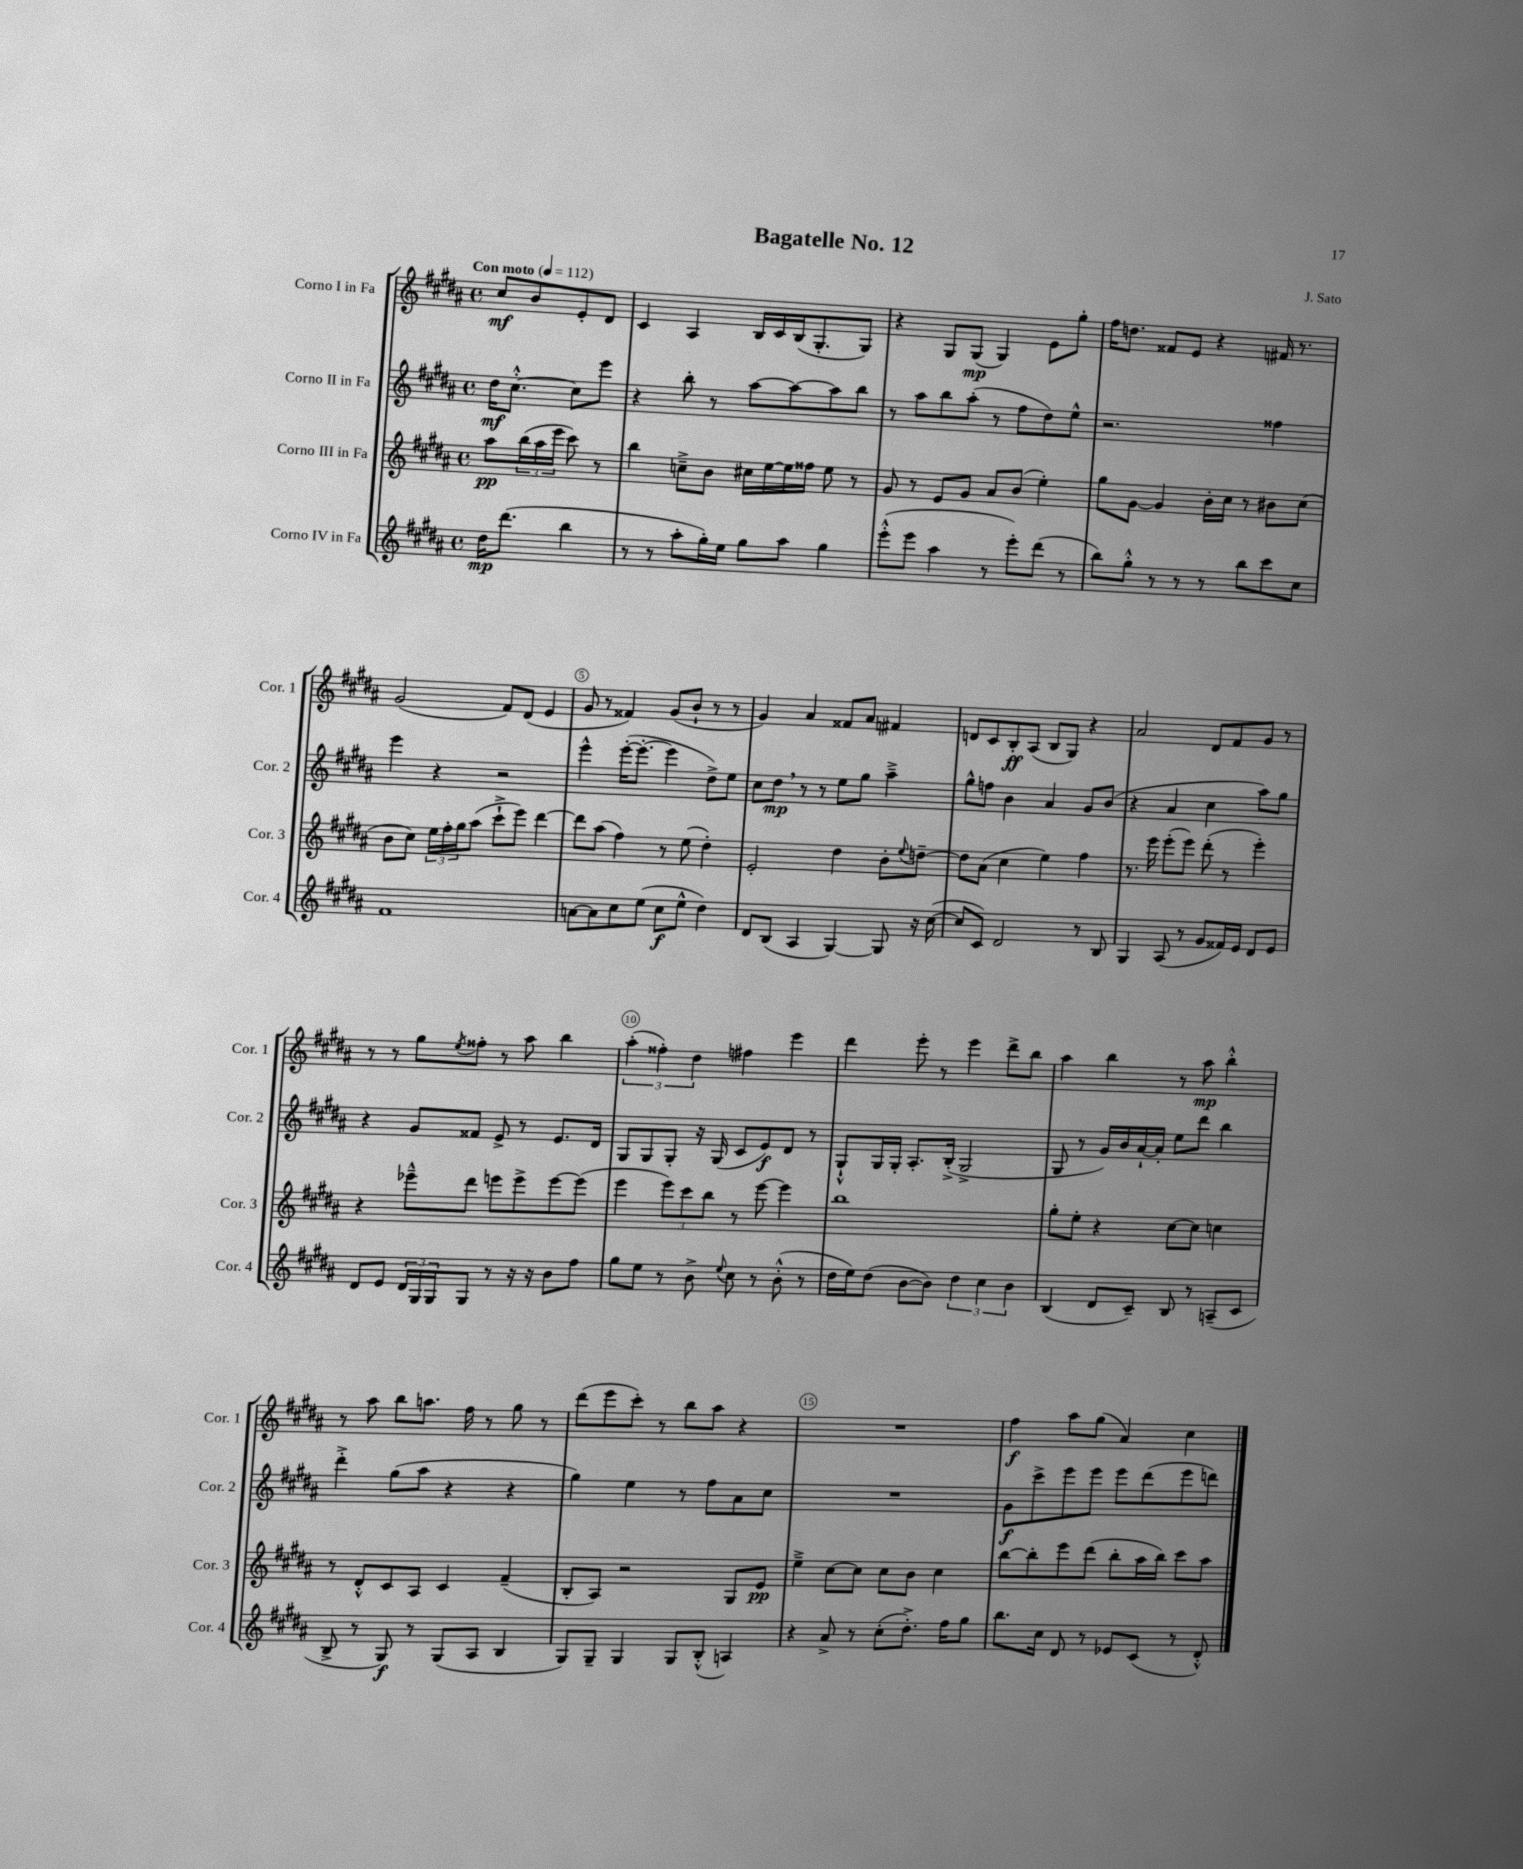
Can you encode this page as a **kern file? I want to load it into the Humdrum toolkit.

**kern	**kern	**kern	**kern
*staff4	*staff3	*staff2	*staff1
*clefG2	*clefG2	*clefG2	*clefG2
*k[f#c#g#d#a#]	*k[f#c#g#d#a#]	*k[f#c#g#d#a#]	*k[f#c#g#d#a#]
*M4/4	*M4/4	*M4/4	*M4/4
*met(c)	*met(c)	*met(c)	*met(c)
*MM112	*MM112	*MM112	*MM112
16dd#\LK	8aa#\L	16dd#\LK	8cc#/L
(8.ddd#\J	.	[8.cc#'^^\J	.
.	(24bb\L	.	8b/
.	24aa#\	.	.
.	24eee\JJ	.	.
4bb\	8ccc#\)	8cc#\]L	8e'/
.	8r	8eee\J	8d#/J
=	=	=	=
8r	4bb\	4r	4c#/
8r	.	.	.
8aa#'\L	8cc~^\L	8bb'\	4A#/
16gg#'\L)	8b\J	8r	.
16ee\JJ	.	.	.
8gg#\L	16cc#\LL	[8aa#\L	16B/LL
.	[16ee\	.	16c#/
8aa#\J	16ee\]	8aa#\_	(16B/J
.	16ff##\JJ	.	8.G#'/
4gg#\	8ee\	8aa#\]	.
.	8r	8bb\J	8G#/J)
=	=	=	=
(8eee'^^\L	8g#/	8r	4r
8eee\J	8r	8aa#\L	.
4aa#\	8e/L	8bb\	8G#/L
.	8g#/J	(8aa#'\J	(8G#/J
8r	8a#/L	8r	4G#/)
8eee'\L)	(8b/J	8ff#\L	.
(8ddd#\J	4ee'\)	8dd#\)	8e\L
8r	.	8ee^^\J	8gg#'\J
=	=	=	=
8bb\L)	8gg#\L	2.r	16ff#\LK
.	.	.	8.dd\J
8gg#'^^\J	[8g#\J	.	.
8r	4g#/]	.	8f##/L
8r	.	.	8e/J
8r	16b'\LL	.	4r
.	16cc#\JJ	.	.
8bb\L	8r	.	.
8ccc#\	8b#\L	4ff##\	16f#/
.	.	.	8.r
8cc#\J	(8cc#\J	.	.
=	=	=	=
1f#	8b\L	4eee\	(2g#/
.	8cc#\J)	.	.
.	24ee\LL	4r	.
.	24ff#'\	.	.
.	24gg#\J	.	.
.	(8aa#\J	.	.
.	8ccc#`^\L	2r	8f#/L)
.	8eee\J)	.	(8d#/J
.	[4ddd#\	.	4e/
=	=	=	=
[8a\L	8ddd#\]L	4eee^^\	8g#/
8a\]	(8aa#\J	.	8r
8cc#\	4ff#\)	([16eee'\LK	4f##/)
.	.	8.eee'\_J	.
(8ee\J	.	.	.
8cc#\L	8r	4eee\]	(8g#/L
8ee^^\J	(8ee\	.	8b`/J
4dd#\)	4dd#'\)	8dd#^\L)	8r
.	.	8ee\J	8r
=	=	=	=
8d#/L	2e'/	8cc#\L	4g#/)
(8B/J	.	8dd#\J	.
4A#/	.	8r	4a#/
.	.	8r	.
[4G#/)	4dd#\	8ee\L	8f##/L
.	.	8gg#\J	8a#/J
8G#/]	8b'\L	4aa#~^\	4f#/
.	8qqee/	.	.
16r	[8dd~\J	.	.
([16cc#\	.	.	.
=	=	=	=
8cc#/]L	8dd\]L	8gg#^^\L	8d/L
8c#/J)	(8a#\J	8ff\J	8c#/
2d#/	4cc#\	4b\	8B'/
.	.	.	(8A#/J
.	4ee\)	4a#/	8B/L
.	.	.	8G#/J)
8r	4ff#\	8g#/L	4r
8B/	.	(8b/J	.
=	=	=	=
4G#/	8.r	4r	2a#/
.	16eee\	.	.
(8A#/	(8eee'\L	4a#/	.
8r	8eee\J)	.	.
8g#/L	(8ddd#'\	4cc#\	8d#/L
16f##/L)	8r	.	8f#/
16e/JJ	.	.	.
8d#/L	4eee'\)	8aa#\L)	8g#/J
8e/J	.	8gg#\J	8r
=	=	=	=
8d#/L	4r	4r	8r
8e/J	.	.	8r
24d#/LL	8eee-~^^\L	8g#/L	8gg#\L
24G#/	.	.	.
24G#/J	.	.	.
.	.	.	8qee/
8G#/J	8ddd#\J	8f##/J	8ff##'\J
8r	8eee\L	8e^/	8r
16r	8eee^\	8r	8aa#\
16r	.	.	.
8b\L	[8eee\	8.e/L	4bb\
8ff#\J	(8eee\]J	.	.
.	.	16d#/Jk	.
=	=	=	=
8gg#\L	4eee\	8G#/L	(6aa#'\
8ee\J	.	8G#/	.
.	.	.	6ff##'\)
8r	12eee\L)	8G#'/J	.
.	12ccc#\	.	6dd#\
8b^\	.	16r	.
.	12bb\J	.	.
.	.	(16G#/	.
8qqee/	.	.	.
8cc#\	8r	8c#/L	4ff#\
8r	[8eee\	8e/)	.
(8b'^^\	4eee\]	8d#/J	4eee\
8r	.	8r	.
=	=	=	=
16dd#\LL	1bb	8G#`^^/L	4ddd#\
16ee\J)	.	.	.
(8dd#\J	.	16G#/L	.
.	.	16G#'/JJ	.
[8b\L	.	8.A#'/L	8eee'\
8b\]J)	.	.	8r
.	.	(16B'^/Jk	.
6dd#\	.	2G#^/	4eee\
6cc#\	.	.	.
.	.	.	8ddd#^\L
6b\	.	.	.
.	.	.	8bb\J
=	=	=	=
(4B/	8gg#'\L	8G#/	4aa#\
.	8ee'\J	8r	.
8d#/L	4r	16g#/LL)	4bb\
.	.	16b/	.
8c#~/J)	.	[16a#`/	.
.	.	16a#'/]JJ	.
8B/	[8cc#\L	8ee\L	8r
8r	8cc#\]J	8ddd#\J	8aa#\
(8A~/L	4cc\	4bb\	4bb'^^\
8c#/J	.	.	.
=	=	=	=
8B^/	8r	4ddd#'^\	8r
8r	8d#'^^/L	.	8aa#\
8G#/)	8c#/	(8gg#\L	8bb\L
8r	8A#/J	8aa#\J	8.aa\J
(8G#/L	4c#/	4r	.
.	.	.	16ff#\
8A#/J	.	.	8r
4B/	(4f#~/	4r	8gg#\
.	.	.	8r
=	=	=	=
8G#/L)	8B'/L	4gg#\)	(8ddd#\L
8G#~/J	8A#/J)	.	8eee\
4G#/	2r	4ee\	8ccc#'\J)
.	.	.	8r
8G#/L	.	8r	8bb\L
(8B'^^/J	.	8ff#\L	8aa#\J
4A/)	8G#/L	8a#\	4r
.	8e/J	8cc#\J	.
=	=	=	=
4r	4ee~^\	1r	1r
8a#^/	[8cc#\L	.	.
8r	8cc#\]J	.	.
(8cc#'\L	8cc#\L	.	.
8.dd#'^\J)	8b\J	.	.
.	4cc#\	.	.
16ff#\LK	.	.	.
8gg#\J	.	.	.
=	=	=	=
8.bb\L	[8bb\L	8g#\L	4ff#\
.	8bb'\]	8ccc#^\	.
16cc#\Jk	.	.	.
8d#/	8eee\	8eee\	8aa#\L
8r	(8ddd#\J	8eee\J	(8gg#\J
8e-/L	8bb'\L	8eee\L	4a#/)
(8c#/J	16aa#\L	(8ddd#\	.
.	16bb\JJ)	.	.
8r	8ccc#\L	8eee\	4cc#\
8d#'^^/)	8aa#\J	8ddd\J)	.
==	==	==	==
*-	*-	*-	*-
